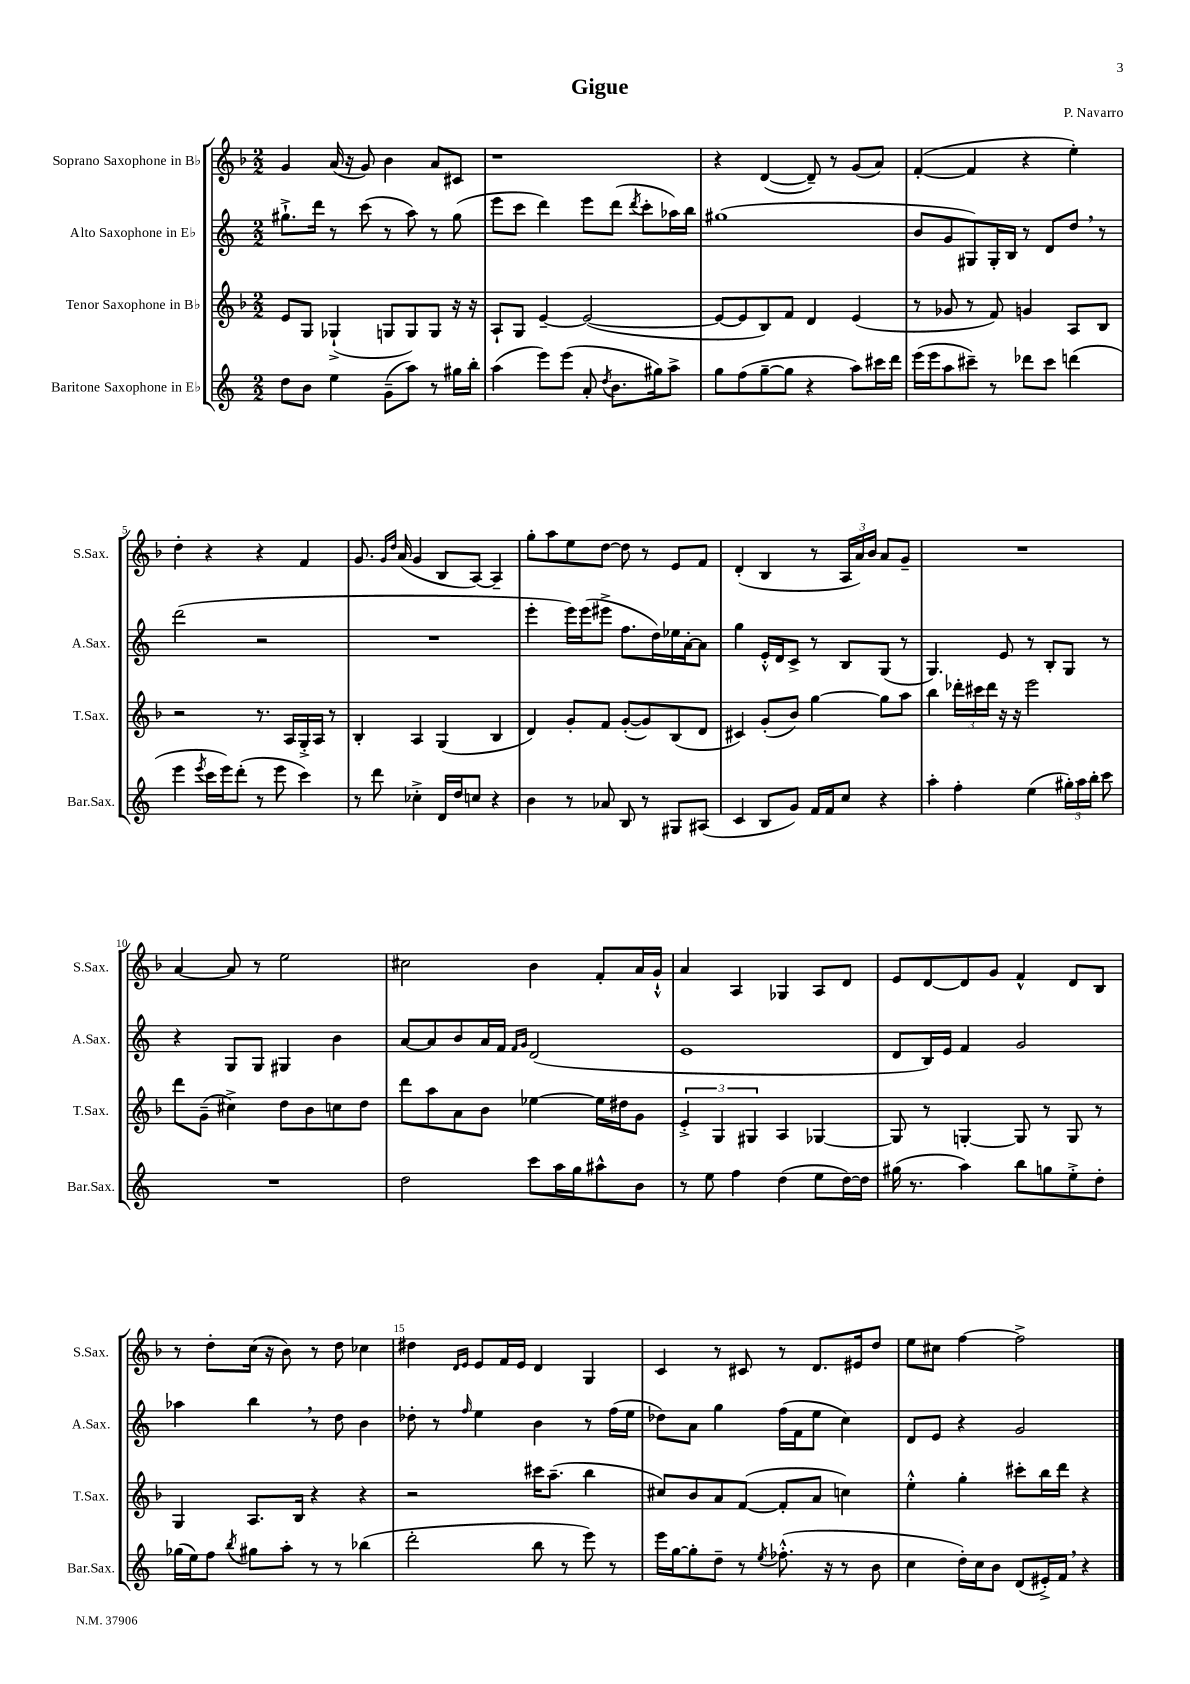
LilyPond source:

\header { title = "Gigue" composer = "P. Navarro" }
<<
\new StaffGroup <<
\new Staff = "s0" \with { instrumentName = "Soprano Saxophone in Bb" shortInstrumentName = "S.Sax." } {
    \clef treble \key f \major \numericTimeSignature \time 2/2
    \autoBeamOff g'4 a'16( r16 g'8) bes'4 a'8[ cis'8] |
    r1 |
    r4 d'4~( d'8--) r8 g'8[( a'8]) |
    f'4~-.( f'4 r4 e''4-.) |
    d''4-. r4 r4 f'4 |
    g'8. \grace { g'16[ d''16] } a'16( g'4 bes8[ a8]~) a4-- |
    g''8[-. a''8 e''8 d''8]~ d''8 r8 e'8[ f'8] |
    d'4-.( bes4 r8 \tuplet 3/2 { a16[ a'16) bes'16] } a'8[ g'8]-- |
    R1 |
    a'4~ a'8 r8 e''2 |
    cis''2 bes'4 f'8[-. a'16 g'16]-!-^ |
    a'4 a4 ges4 a8[ d'8] |
    e'8[ d'8~ d'8 g'8] f'4-^ d'8[ bes8] |
    r8 d''8[-. c''16]( r16 bes'8) r8 d''8 ces''4 |
    dis''4 \grace { d'16[ e'16] } e'8[ f'16 e'16] d'4 g4 |
    c'4 r8 cis'8 r8 d'8.[ eis'16 d''8] |
    e''8[ cis''8] f''4~ f''2-> \bar "|." |
}
\new Staff = "s1" \with { instrumentName = "Alto Saxophone in Eb" shortInstrumentName = "A.Sax." } {
    \clef treble \key c \major \numericTimeSignature \time 2/2
    \autoBeamOff gis''8.[-!-> d'''16] r8 c'''8( r8 a''8) r8 gis''8( |
    e'''8[ c'''8] d'''4) e'''8[ d'''8]( \acciaccatura { d'''8 } c'''8[-. aes''16) b''16] |
    gis''1( |
    b'8[ g'8 gis8) gis16-. b16] r8 d'8[ d''8] \breathe r8 |
    d'''2( r2 |
    R1 |
    e'''4-. e'''16[) e'''16( eis'''8]-> f''8.[ d''16) ees''16 a'16~-. a'8] |
    g''4 e'16[-.-^ d'16 c'8]-> r8 b8[ g8]( r8 |
    g4.) e'8 r8 b8[-. g8] r8 |
    r4 g8[ g8] gis4 b'4 |
    a'8[~ a'8 b'8 a'16 f'16] \grace { f'16[ g'16] } d'2( |
    e'1 |
    d'8[ b16) e'16] f'4 g'2 |
    aes''4 b''4 \breathe r8 d''8 b'4 |
    des''8-. r8 \grace { f''16 } e''4 b'4 r8 f''16[( e''16] |
    des''8[) a'8] g''4 f''16[( f'16 e''8] c''4) |
    d'8[ e'8] r4 g'2 \bar "|." |
}
\new Staff = "s2" \with { instrumentName = "Tenor Saxophone in Bb" shortInstrumentName = "T.Sax." } {
    \clef treble \key f \major \numericTimeSignature \time 2/2
    \autoBeamOff e'8[ g8] ges4-!->( g8[ g8) g8] r16 r16 |
    a8[-! g8] e'4~-- e'2~( |
    e'8[~ e'8 bes8) f'8] d'4 e'4( |
    r8 ges'8 r8 f'8) g'4 a8[ bes8] |
    r2 r8. a16[ g16-.-> a16] r8 |
    bes4-. a4 g4( bes4 |
    d'4) g'8[-. f'8] g'8[~-.( g'8) bes8( d'8] |
    cis'4) g'8[-.( bes'8]) g''4~ g''8[ a''8] |
    bes''4 \tuplet 3/2 { des'''16[-. cis'''16 des'''16] } r16 r16 e'''2 |
    d'''8[ g'8]--( cis''4->) d''8[ bes'8 c''8 d''8] |
    d'''8[ a''8 a'8 bes'8] ees''4~ ees''16[ dis''16 g'8] |
    \tuplet 3/2 { e'4-.-> g4 gis4 } a4 ges4~ |
    ges8 r8 g4~-. g8 r8 g8 r8 |
    g4 a8.[ bes16] r4 r4 |
    r2 cis'''16[ a''8.]--( bes''4 |
    cis''8[) bes'8 a'8 f'8]~( f'8[-. a'8] c''4) |
    e''4-.-^ g''4-. cis'''8[-. bes''16 d'''16] r4 \bar "|." |
}
\new Staff = "s3" \with { instrumentName = "Baritone Saxophone in Eb" shortInstrumentName = "Bar.Sax." } {
    \clef treble \key c \major \numericTimeSignature \time 2/2
    \autoBeamOff d''8[ b'8] e''4 g'8[--( a''8]) r8 gis''16[ b''16]-. |
    a''4( e'''8[) e'''8]( a'8-. \acciaccatura { d''8 } b'8.[ gis''16) a''8]-> |
    g''8[ f''8( g''8~-- g''8] r4 a''8[) cis'''16 d'''16] |
    e'''16[( e'''16 a''8 cis'''8]--) r8 des'''8[ cis'''8] d'''4( |
    e'''4 \acciaccatura { e'''8 } c'''16[ e'''16) d'''8]-.( r8 e'''8 c'''4) |
    r8 d'''8 ces''4-.-> d'16[ d''16 c''8] r4 |
    b'4 r8 aes'8 b8 r8 gis8[ ais8]( |
    c'4 b8[ g'8]) f'16[ f'16 c''8] r4 |
    a''4-. f''4-. e''4( \tuplet 3/2 { gis''16[-.) a''16 b''16]-. } c'''8 |
    R1 |
    d''2 c'''8[ a''16 g''16 ais''8-^ b'8] |
    r8 e''8 f''4 d''4( e''8[ d''16~) d''16] |
    gis''16( r8. a''4) b''8[ g''8 e''8-.-> d''8]-. |
    ges''16[( e''16) f''8] \acciaccatura { b''8 } gis''8[ a''8]-. r8 r8 bes''4( |
    d'''2-. b''8 r8 e'''8) r8 |
    e'''16[ g''16~ g''8-. d''8]-- r8 \acciaccatura { e''8 } fes''8.-.-^( r16 r8 b'8 |
    c''4 d''16[-.) c''16 b'8] d'8[( eis'16-.->) f'16] \breathe r4 \bar "|." |
}
>>
>>
\layout { \context { \Score \override BarNumber.break-visibility = ##(#f #t #t) barNumberVisibility = #(every-nth-bar-number-visible 5) } }
